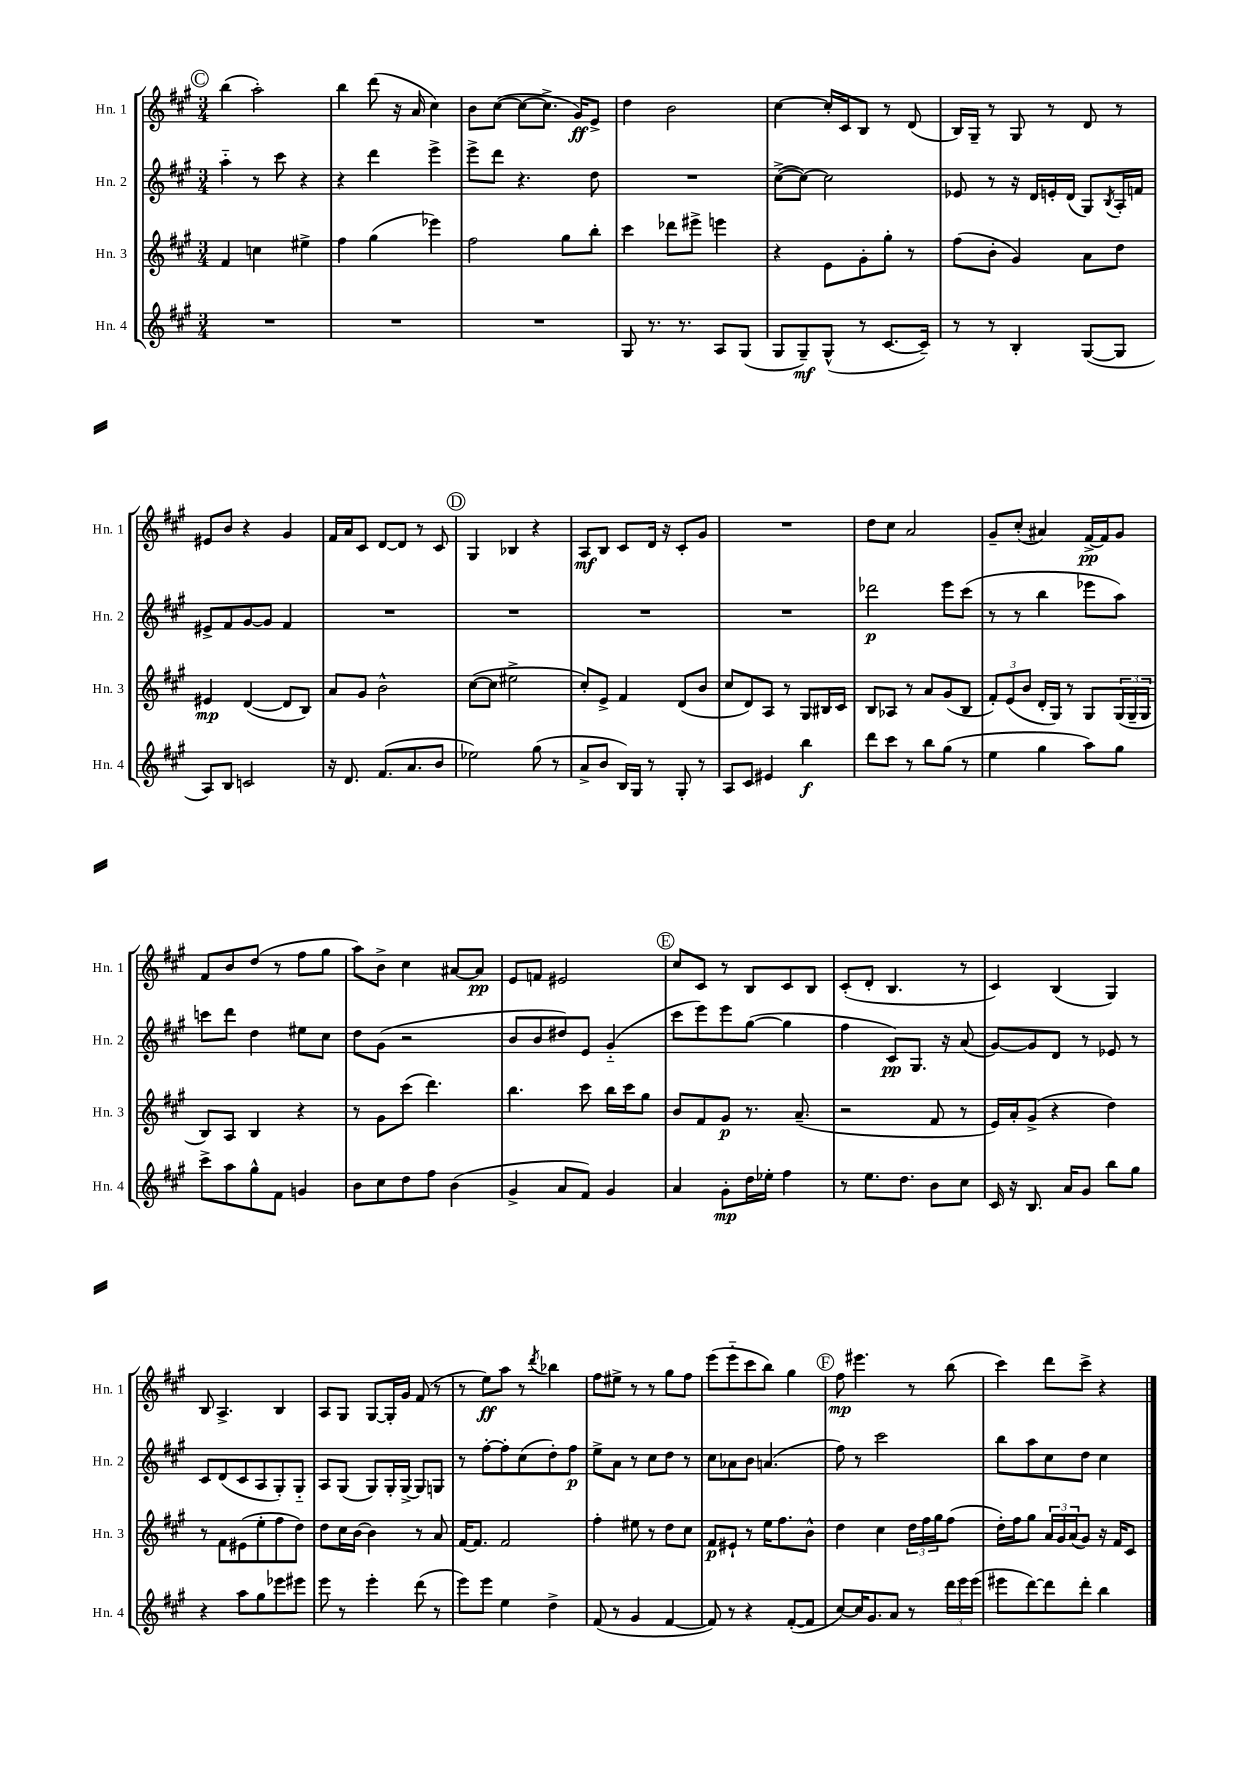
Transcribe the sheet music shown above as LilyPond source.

<<
\new StaffGroup <<
\new Staff = "s0" \with { instrumentName = "Hn. 1" shortInstrumentName = "Hn. 1" } {
    \clef treble \key a \major \numericTimeSignature \time 3/4
    \mark \markup { \circle "C" } b''4( a''2-.) |
    b''4 d'''8( r16 a'16 cis''4) |
    b'8 cis''8~( cis''8~ cis''8.-> gis'16\ff) e'8-> |
    d''4 b'2 |
    cis''4~ cis''16-. cis'16 b8 r8 d'8( |
    b16) gis16-- r8 gis8 r8 d'8 r8 |
    eis'8 b'8 r4 gis'4 |
    fis'16 a'16 cis'8 d'8~ d'8 r8 cis'8 |
    \mark \markup { \circle "D" } gis4 bes4 r4 |
    a8\mf b8 cis'8 d'16 r16 cis'8-. gis'8 |
    R2. |
    d''8 cis''8 a'2 |
    gis'8-- cis''8-.( ais'4) fis'16~->\pp fis'16 gis'8 |
    fis'8 b'8 d''8( r8 fis''8 gis''8 |
    a''8) b'8-> cis''4 ais'8~ ais'8\pp |
    e'8 f'8 eis'2 |
    \mark \markup { \circle "E" } cis''8 cis'8 r8 b8 cis'8 b8 |
    cis'8-.( d'8-. b4. r8 |
    cis'4) b4( gis4) |
    b8 a4.-> b4 |
    a8 gis8 gis8~ gis16-. gis'16 fis'8( r8 |
    r8 e''8\ff) a''8 r8 \acciaccatura { d'''8 } bes''4 |
    fis''8 eis''8-> r8 r8 gis''8 fis''8 |
    e'''8( e'''8-_ cis'''8 b''8) gis''4 |
    \mark \markup { \circle "F" } fis''8\mp eis'''4. r8 b''8( |
    cis'''4) d'''8 cis'''8-> r4 \bar "|." |
}
\new Staff = "s1" \with { instrumentName = "Hn. 2" shortInstrumentName = "Hn. 2" } {
    \clef treble \key a \major \numericTimeSignature \time 3/4
    \mark \markup { \circle "C" } a''4-_ r8 cis'''8 r4 |
    r4 d'''4 e'''4-> |
    e'''8-> d'''8 r4. d''8 |
    R2. |
    cis''8~->( cis''8~) cis''2 |
    ees'8 r8 r16 d'16 e'16-. d'16( gis8) \acciaccatura { b8 } a16-. f'16 |
    eis'8-> fis'8 gis'8~ gis'8 fis'4 |
    R2. |
    \mark \markup { \circle "D" } R2. |
    R2. |
    R2. |
    des'''2\p e'''8 cis'''8( |
    r8 r8 b''4 ees'''8 a''8) |
    c'''8 d'''8 d''4 eis''8 cis''8 |
    d''8 gis'8( r2 |
    b'8 b'8 dis''8) e'8 gis'4-_( |
    \mark \markup { \circle "E" } cis'''8 e'''8) e'''8 gis''8~( gis''4 |
    fis''4 cis'8\pp) gis8. r16 a'8( |
    gis'8~) gis'8 d'8 r8 ees'8 r8 |
    cis'8 d'8( cis'8 a8 gis8-.) gis8-_ |
    a8 gis8( gis8) gis16-. gis16~-> gis8 g8 |
    r8 fis''8~-. fis''8-. cis''8( d''8-.) fis''8\p |
    e''8-> a'8 r8 cis''8 d''8 r8 |
    cis''8 aes'8 b'8 a'4.( |
    \mark \markup { \circle "F" } fis''8) r8 cis'''2 |
    b''8 a''8 cis''8 d''8 cis''4 \bar "|." |
}
\new Staff = "s2" \with { instrumentName = "Hn. 3" shortInstrumentName = "Hn. 3" } {
    \clef treble \key a \major \numericTimeSignature \time 3/4
    \mark \markup { \circle "C" } fis'4 c''4 eis''4-> |
    fis''4 gis''4( ees'''4) |
    fis''2 gis''8 b''8-. |
    cis'''4 des'''8 eis'''8-> e'''4 |
    r4 e'8 gis'8-. gis''8-. r8 |
    fis''8( b'8-. gis'4) a'8 d''8 |
    eis'4\mp d'4~( d'8 b8) |
    a'8 gis'8 b'2-^ |
    \mark \markup { \circle "D" } cis''8~( cis''8 eis''2-> |
    cis''8-.) e'8-> fis'4 d'8( b'8 |
    cis''8 d'8) a8 r8 gis8 bis16 cis'16 |
    b8 aes8 r8 a'8 gis'8( b8 |
    \tuplet 3/2 { fis'8-.) e'8( b'8 } d'16-. gis16) r8 gis8 \tuplet 3/2 { gis16( gis16-- gis16 } |
    b8) a8 b4 r4 |
    r8 gis'8 cis'''8( d'''4.) |
    b''4. cis'''8 b''16 cis'''16 gis''8 |
    \mark \markup { \circle "E" } b'8 fis'8 gis'8\p r8. a'8.--( |
    r2 fis'8 r8 |
    e'16) a'16-. gis'8->( r4 d''4) |
    r8 fis'8 eis'8( e''8-. fis''8 d''8) |
    d''8 cis''16 b'16~ b'4 r8 a'8 |
    fis'16~ fis'8. fis'2 |
    fis''4-. eis''8 r8 d''8 cis''8 |
    fis'8\p eis'8-! r8 e''16 fis''8. b'8-^ |
    \mark \markup { \circle "F" } d''4 cis''4 \tuplet 3/2 { d''16 fis''16 gis''16 } fis''8( |
    d''16-.) fis''16 gis''8 \tuplet 3/2 { a'16 gis'16 a'16( } gis'8) r16 fis'16 cis'8 \bar "|." |
}
\new Staff = "s3" \with { instrumentName = "Hn. 4" shortInstrumentName = "Hn. 4" } {
    \clef treble \key a \major \numericTimeSignature \time 3/4
    \mark \markup { \circle "C" } R2. |
    R2. |
    R2. |
    gis8 r8. r8. a8 gis8( |
    gis8 gis8--\mf) gis8-^( r8 cis'8.~ cis'16--) |
    r8 r8 b4-. gis8~( gis8 |
    a8) b8 c'2 |
    r16 d'8. fis'8.( a'8. b'8 |
    \mark \markup { \circle "D" } ees''2) gis''8( r8 |
    a'8-> b'8 b16) gis16 r8 gis8-. r8 |
    a8 cis'8 eis'4 b''4\f |
    d'''8 cis'''8 r8 b''8 gis''8( r8 |
    e''4 gis''4 a''8) gis''8 |
    cis'''8-> a''8 gis''8-^ fis'8 g'4 |
    b'8 cis''8 d''8 fis''8 b'4( |
    gis'4-> a'8 fis'8) gis'4 |
    \mark \markup { \circle "E" } a'4 gis'8-.\mp d''16 ees''16-. fis''4 |
    r8 e''8. d''8. b'8 cis''8 |
    cis'16 r16 b8. a'16 gis'8 b''8 gis''8 |
    r4 a''8 gis''8 ees'''8 eis'''8 |
    e'''8 r8 e'''4-. d'''8( r8 |
    e'''8) e'''8 e''4 d''4-> |
    fis'8( r8 gis'4 fis'4~ |
    fis'8) r8 r4 fis'8~-.( fis'8 |
    \mark \markup { \circle "F" } cis''8~) cis''16 gis'8. a'8 r8 \tuplet 3/2 { d'''16 e'''16 e'''16( } |
    eis'''8 d'''8~) d'''8 d'''8-. b''4 \bar "|." |
}
>>
>>
\layout { \context { \Score \remove "Bar_number_engraver" } }
